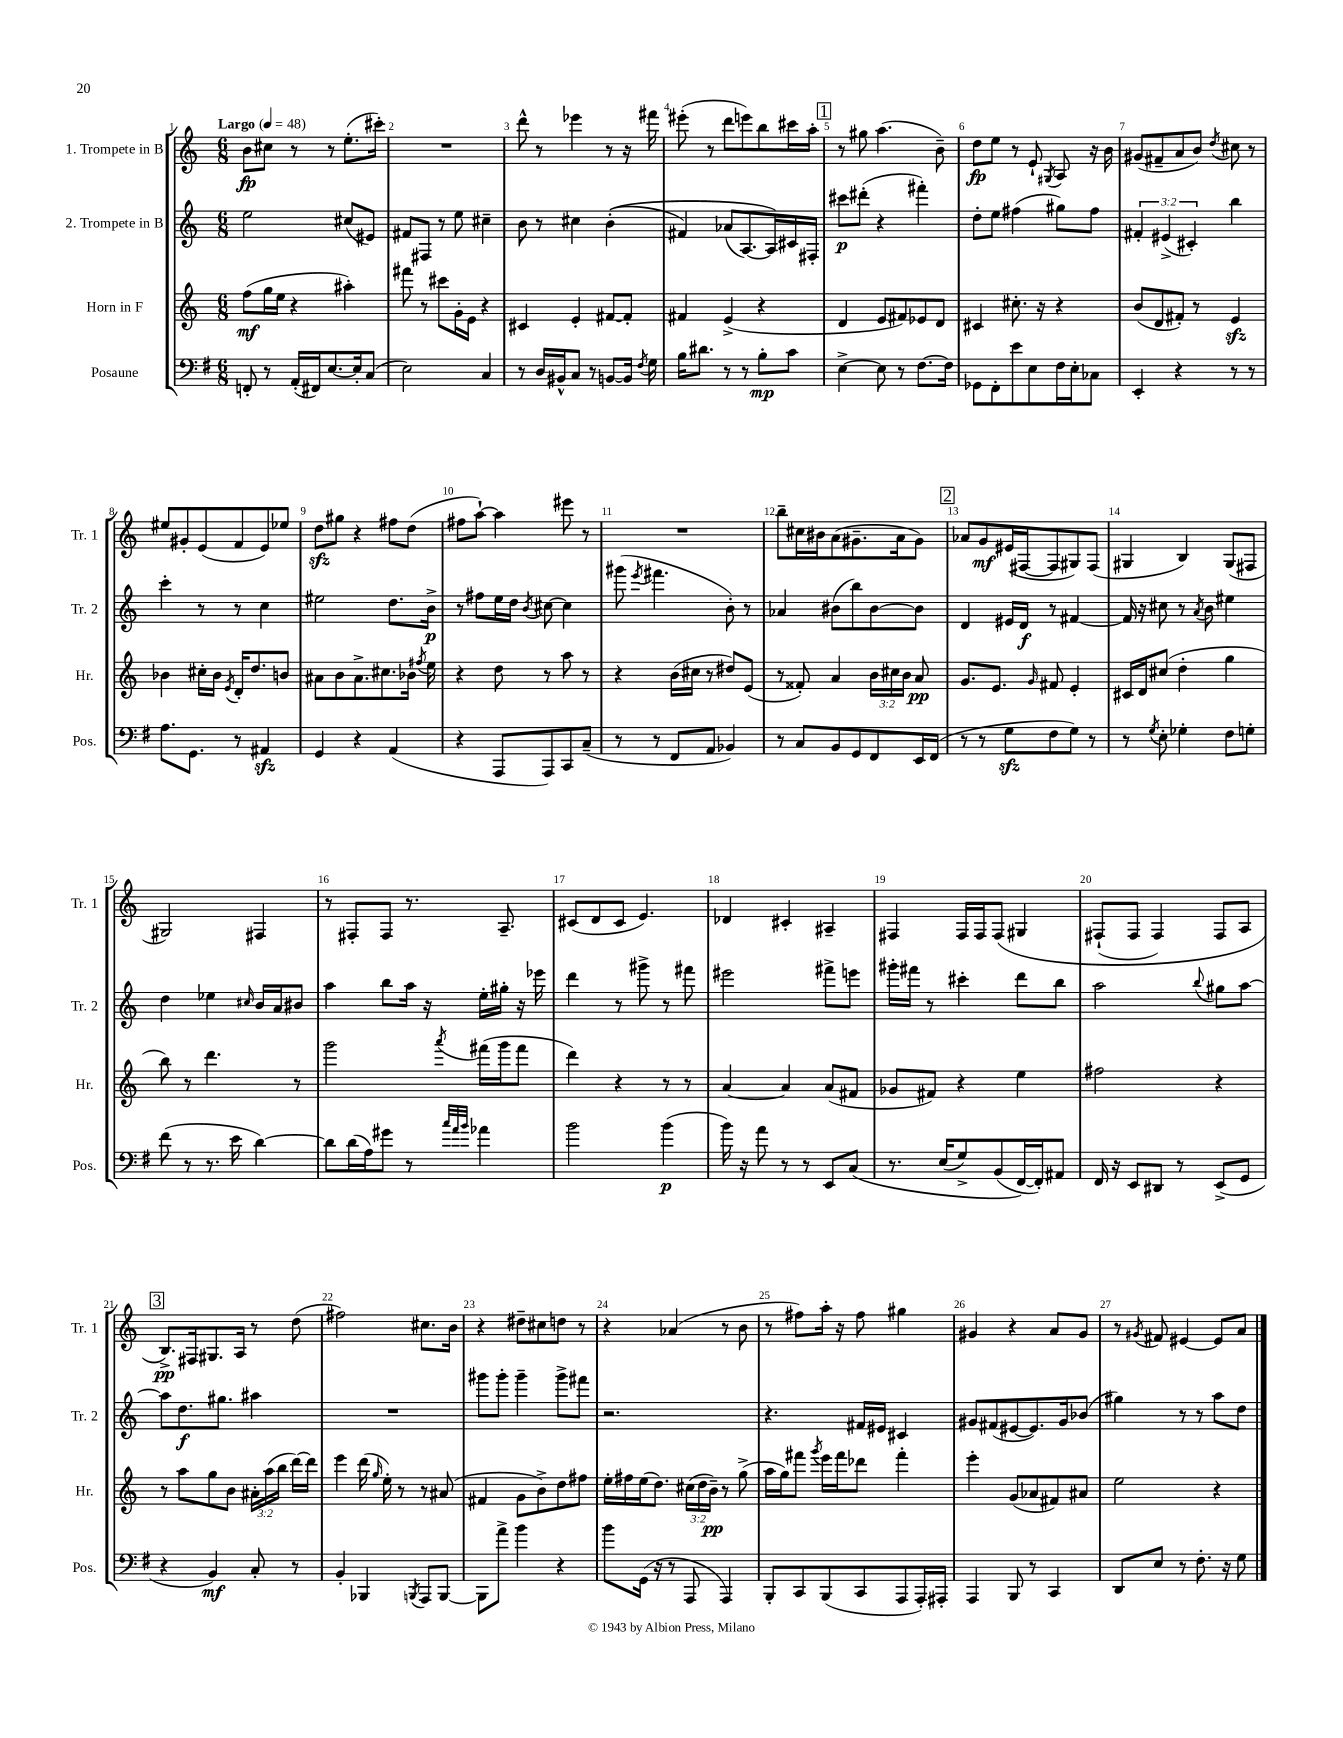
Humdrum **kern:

**kern	**kern	**kern	**kern
*staff4	*staff3	*staff2	*staff1
*clefF4	*clefG2	*clefG2	*clefG2
*k[f#]	*k[]	*k[]	*k[]
*M6/8	*M6/8	*M6/8	*M6/8
*MM48	*MM48	*MM48	*MM48
8FF'	(8ff	2ee	8b
8r	16gg	.	8cc#
.	16ee	.	.
(16AA'	4r	.	8r
16FF#)	.	.	.
[8.E	.	.	8r
.	4aa#')	(8cc#	(8.ee'
16E']	.	.	.
(8C	.	8e#)	.
.	.	.	16ccc#')
=	=	=	=
2E)	8fff#	8f#	2.r
.	8r	8F#	.
.	8ccc#	8r	.
.	16g'	8ee	.
.	16e	.	.
4C	4r	4cc#~	.
=	=	=	=
8r	4c#	8b	8ddd^^
16D	.	8r	8r
16BB#^^	.	.	.
8C	4e'	4cc#	4eee-
8r	.	.	.
[8BB	[8f#	&((4b'	8r
16BB]	8f#']	.	16r
8qF#	.	.	.
16G	.	.	16fff#
=	=	=	=
16B	4f#	4f#)	(8eee#'
8.d#	.	.	.
.	.	.	8r
8r	(4e^	(8a-	8ddd
8r	.	[8.A)	8eee)
8B'	4r	.	8bb
.	.	16A]&)	.
8c	.	16c#	16ccc#
.	.	16F#'	16aa'
=	=	=	=
[4E^	4d	8ccc#	8r
.	.	(8ddd#'	8gg#
8E]	8e	4r	(4.aa
8r	8f#)	.	.
[8.F#	8e-	4fff#')	.
.	8d	.	8b~)
16F#]	.	.	.
=	=	=	=
8GG-	4c#	8dd'	8dd
8FF#'	.	8ee	8ee
8e	8.cc#'	(4ff#	8r
8E	.	.	8e`
.	16r	.	.
.	.	.	8qG#
16F#	4r	8gg#)	8A
16E'	.	.	.
8C-	.	8ff#	16r
.	.	.	16b
=	=	=	=
4EE'	(8b	6f#'	(8g#
.	8d	.	8f#~
.	.	(6e#^	.
4r	8f#')	.	8a
.	.	6c#')	.
.	8r	.	8b)
.	.	.	8qdd
8r	4e	4bb	8cc#
8r	.	.	8r
=	=	=	=
8.A	4b-	4ccc'	8ee#
.	.	.	8g#'
8.GG	.	.	.
.	16cc#'	8r	(8e
.	16b-	.	.
.	8qe	.	.
8r	16d'	8r	8f
.	8.dd	.	.
4AA#	.	4cc	8e)
.	8b	.	8ee-
=	=	=	=
4GG	8a#	2ee#	8dd
.	8b	.	8gg#
4r	8.a#^	.	4r
.	8.cc#	.	.
(4AA	.	8.dd	8ff#
.	16b-	.	(8dd
.	8qff#	.	.
.	16ee	16b^	.
=	=	=	=
4r	4r	8r	8ff#
.	.	8ff#	[8aa`)
8AAA	8dd	16ee	4aa]
.	.	16dd	.
.	.	8qb	.
8AAA)	8r	[8cc#	.
8CC	8aa	4cc#]	8eee#
(8C~	8r	.	8r
=	=	=	=
8r	4r	(8ggg#	2.r
.	.	8qeee	.
8r	.	4.fff#	.
8FF#	(16b	.	.
.	16cc#	.	.
8AA	8r	.	.
4BB-)	8dd#)	8b')	.
.	(8e	8r	.
=	=	=	=
8r	8r	4a-	8bb~
8C	8f##')	.	16cc#
.	.	.	16b#
8BB	4a	(8b#	(8a
8GG	.	8bb)	8.g#~
8FF#	24b	[8b#	.
.	24cc#	.	.
.	.	.	16a
.	24b	.	.
16EE	8a	8b#]	8g#)
(16FF#	.	.	.
=	=	=	=
8r	8.g	4d	8a-
8r	.	.	8g
.	8.e	.	.
8G	.	16e#	(16e#
.	.	16d	[16F#
.	16qqg	.	.
8F#	8f#	8r	8F#]
8G)	4e'	[4f#	8G#)
8r	.	.	(8F#
=	=	=	=
8r	16c#	16f#]	4G#
.	16d	16r	.
8qG	.	.	.
8E'	(8cc#	8cc#	.
4G-'	4dd'	8r	4B)
.	.	8qa	.
.	.	8b	.
8F#	4gg	4ee#	(8G#
8G'	.	.	8F#
=	=	=	=
(8f#	8bb)	4dd	2G#)
8r	8r	.	.
8.r	4.ddd	4ee-	.
16e	.	.	.
.	.	16qqcc#	.
[4d)	.	16b	4F#
.	.	16a	.
.	8r	8b#	.
=	=	=	=
8d]	2ggg	4aa	8r
(16d	.	.	8F#'
16A)	.	.	.
8g#	.	8bb	8F#
8r	.	16aa	8.r
.	.	16r	.
32qqcc	.	.	.
32qqa	.	.	.
32qqb	8qaaa	.	.
4a-	(16fff#	16ee'	.
.	16ggg	16gg#'	8.A~
.	8fff#	16r	.
.	.	16eee-	.
=	=	=	=
2b	4ddd)	4ddd	(8c#
.	.	.	8d
.	4r	8r	8c#
.	.	8ggg#^	4.e)
(4b	8r	8r	.
.	8r	8fff#	.
=	=	=	=
16b)	[4a	2eee#	4d-
16r	.	.	.
8a	.	.	.
8r	4a]	.	4c#'
8r	.	.	.
8EE	(8a	8fff#^	4A#~
&(8C	8f#	8eee	.
=	=	=	=
8.r	8g-	16ggg#'	4F#
.	.	16fff#	.
.	8f#)	8r	.
(16E	.	.	.
8G^)	4r	4ccc#'	16F#
.	.	.	16F#
(8BB	.	.	&(8F#
[16FF#&)	4ee	8ddd	4G#
16FF#'])	.	.	.
8AA#	.	8bb	.
=	=	=	=
16FF#	2ff#	2aa	(8F#`
16r	.	.	.
8EE	.	.	8F#
8DD#	.	.	4F#)
8r	.	.	.
.	.	8qqbb	.
(8EE^	4r	8gg#	8F#
8GG	.	[8aa	8A
=	=	=	=
4r	8r	8aa]	8.B^&)
.	8aa	8.dd	.
.	.	.	16F#
4BB)	8gg	.	8.G#
.	.	8.gg#	.
.	8b	.	.
.	.	.	16A
8C'	24a#'	4aa#	8r
.	(24aa	.	.
.	24bb	.	.
8r	[16ddd)	.	(8dd
.	16ddd]	.	.
=	=	=	=
4BB'	4eee	2.r	2ff#)
4BBB-	(16ddd	.	.
.	16qqgg	.	.
.	16ee')	.	.
.	8r	.	.
8qBBB	.	.	.
8AAA	8r	.	8.cc#
[8BBB	(8a#	.	.
.	.	.	16b
=	=	=	=
8BBB]	4f#	8ggg#	4r
8a^	.	8ggg#'	.
4b	8g	4ggg#~	8dd#~
.	8b^)	.	8cc#
4r	8dd	8ggg#^	8dd
.	8ff#	8fff#	8r
=	=	=	=
8b	16ee'	2.r	4r
.	16ff#	.	.
(16GG	(16ee	.	.
16r	8.dd)	.	.
8r	.	.	(4a-
8AAA	(24cc#	.	.
.	24dd	.	.
.	24b~)	.	.
4AAA)	8r	.	8r
.	(8gg^	.	8b
=	=	=	=
8BBB'	16aa	4.r	8r
.	16gg)	.	.
8CC	8fff#	.	8ff#)
.	8qggg	.	.
(8BBB	16eee	.	16aa'
.	16fff#	.	16r
8CC	8ddd-	16f#	8ff#
.	.	16e#	.
8AAA	4fff#'	4c#	4gg#
16AAA')	.	.	.
16AAA#'	.	.	.
=	=	=	=
4AAA	4eee'	8g#	4g#
.	.	(8f#	.
8BBB	(8g	[8e#	4r
8r	8a-	8.e#])	.
4CC	8f#)	.	8a
.	.	16g#	.
.	8a#	(8b-	8g#
=	=	=	=
8DD	2ee	4gg#)	8r
.	.	.	8qg#
8E	.	.	8f#
8r	.	8r	[4e#
8.F#'	.	8r	.
.	4r	8aa	8e#]
16r	.	.	.
8G	.	8dd	8a
==	==	==	==
*-	*-	*-	*-
